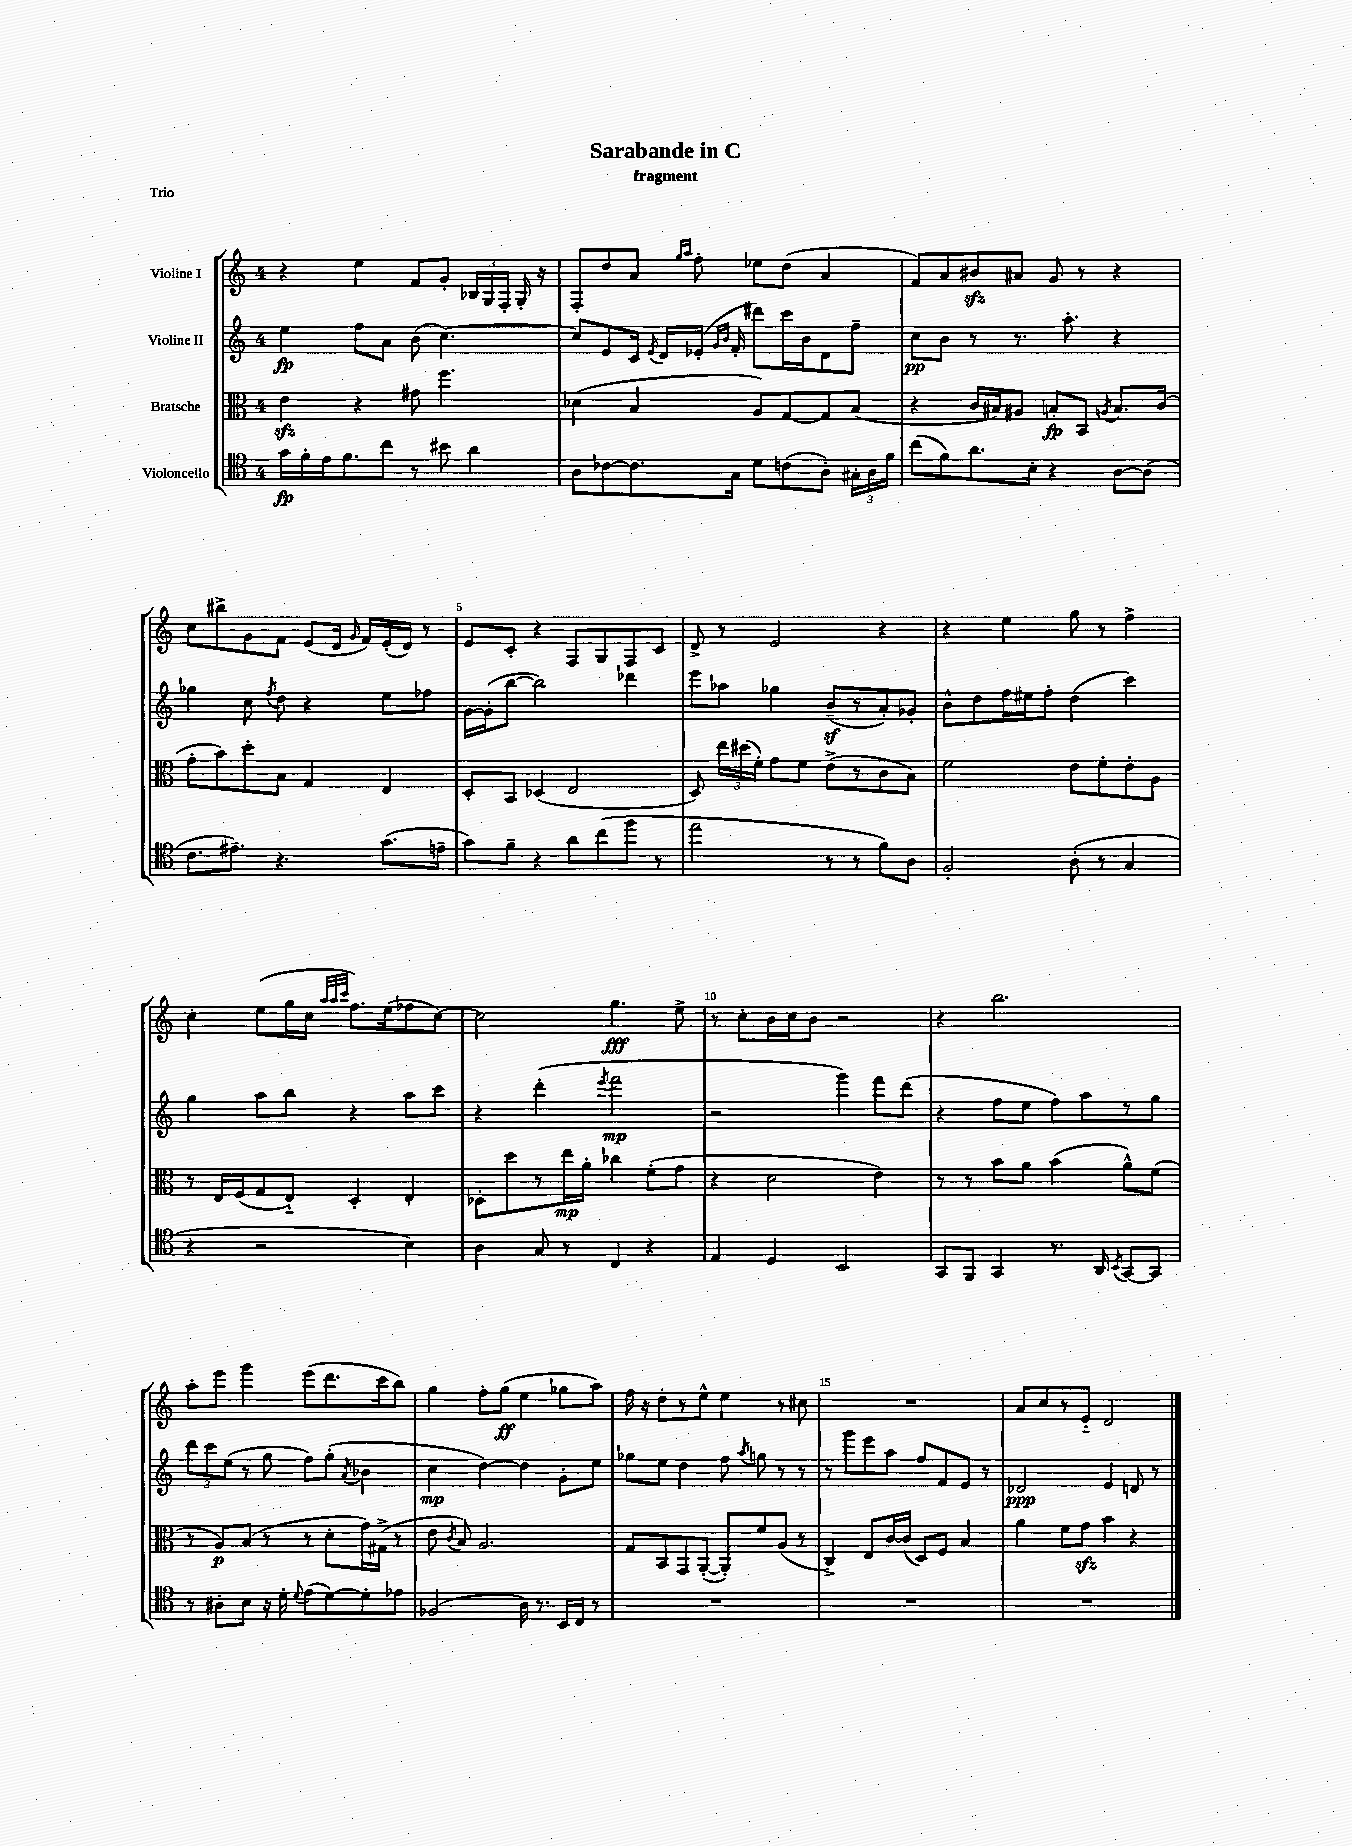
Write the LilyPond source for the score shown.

\header { title = "Sarabande in C" subtitle = "fragment" piece = "Trio" }
<<
\new StaffGroup <<
\new Staff = "s0" \with { instrumentName = "Violine I" } {
    \clef treble \key c \major \once \override Staff.TimeSignature.style = #'single-digit \time 4/4
    \autoBeamOff r4 e''4 f'8[ g'8]-. \tuplet 3/2 { bes16[ g16 f16]-. } g16-. r16 |
    f8[-. d''8 a'8] \grace { g''16[ a''16] } f''8-. ees''8[ d''8]( a'4 |
    f'8[) a'8 bis'8\sfz ais'8] g'8 r8 r4 |
    c''8[ bis''8-> g'8 f'8] e'8[( d'16] \grace { g'16 } f'16[) e'16-.( d'16]) r8 |
    e'8[ c'8]-. r4 f8[ g8 f8 c'8] |
    d'8-> r8 e'2 r4 |
    r4 e''4 g''8 r8 f''4-> |
    c''4-. e''8[( g''16 c''16] \grace { a''32[ a''32 c'''32] } f''8.[) e''16( fes''8 c''8]~) |
    c''2 g''4.\fff e''8-> |
    r8 c''8[-. b'16 c''16 b'8] r2 |
    r4 b''2. |
    a''8[-. e'''8] g'''4 e'''8[( d'''8. c'''16 b''8]) |
    g''4 f''8[-. g''8]\ff( e''4 ges''8[ a''8]) |
    f''16 r16 d''8[-. r8 e''8]-^ e''4 r8 cis''8 |
    R1 |
    a'8[ c''8 r8 e'8]-_ d'2 \bar "|." |
}
\new Staff = "s1" \with { instrumentName = "Violine II" } {
    \clef treble \key c \major \once \override Staff.TimeSignature.style = #'single-digit \time 4/4
    \autoBeamOff e''4\fp f''8[ a'8] b'8( c''4.~) |
    c''8[ e'8 c'16] \acciaccatura { e'8 } d'16[ ees'16]-.( \grace { g'16[ b'16] } f'16-. dis'''8[) c'''16 b'16 d'8 f''8]-- |
    c''8[\pp b'8] r8 r8. a''8.-. r4 |
    ges''4 c''8 \acciaccatura { f''8 } d''8 r4 e''8[ fes''8] |
    g'16[~ g'16-.( b''8]~ b''2) des'''4 |
    e'''8[ aes''8] ges''4 b'8[--\sf( r8 a'8-.) ges'8]-. |
    b'8[-^ d''8 f''16 eis''16 f''8]-. d''4( c'''4) |
    g''4 a''8[ b''8] r4 a''8[ c'''8] |
    r4 d'''4-.( \acciaccatura { e'''8 } f'''2\mp |
    r2 g'''4) f'''8[ d'''8]( |
    r4 f''8[ e''8] f''8[) a''8 r8 g''8] |
    \tuplet 3/2 { d'''8[ c'''8 e''8]( } r8 g''8 f''8[) g''8]-.( \acciaccatura { a'8 } bes'4 |
    c''4\mp d''4~) d''4 g'8[-. e''8] |
    ges''8[ e''8] d''4 f''8 \acciaccatura { a''8 } g''8 r8 r8 |
    r8 g'''8[ e'''8 a''8] f''8[ f'8 e'8] r8 |
    des'2\ppp e'4 d'8 r8 \bar "|." |
}
\new Staff = "s2" \with { instrumentName = "Bratsche" } {
    \clef alto \key c \major \once \override Staff.TimeSignature.style = #'single-digit \time 4/4
    \autoBeamOff e'4\sfz r4 gis'8 f''4. |
    des'4( b4 a8[) g8~ g8 b8]( |
    r4 c'16[ bis16) ais8] b8[-.\fp b,8] \acciaccatura { a8 } b8.[ c'16]( |
    g'8[-. b'8) d''8-. b8] g4 e4 |
    d8[-. b,8] des4( e2 |
    d8) \tuplet 3/2 { e''16[ dis''16( f'16]-.) } g'8[ f'8] e'8[->( r8 c'8 b8]) |
    f'2 e'8[ f'8-. e'8-. a8] |
    r8 e16[ f16( g8 e8]-_) d4-. e4-. |
    des8[-. d''8 r8 e''16\mp a'16]-. ces''4 f'8[-.( g'8] |
    r4 d'2 e'4) |
    r8 r8 b'8[ a'8] b'4( a'8[-^) f'8]( |
    r8 a8[\p) b8]( r8 r8 d'8[-. g'16) gis16]->( r8 |
    e'8 \acciaccatura { c'8 } b8) a2. |
    g8[ b,8 g,8 a,8]~-.( a,8[-.) f'8 a8]( r8 |
    c4->) e8[ c'16~ c'16]( d8[) f8] b4 |
    a'4 f'8[ g'8]\sfz b'4 r4 \bar "|." |
}
\new Staff = "s3" \with { instrumentName = "Violoncello" } {
    \clef tenor \key c \major \once \override Staff.TimeSignature.style = #'single-digit \time 4/4
    \autoBeamOff g'16[\fp f'16-. e'16 f'8. c''8] r8 bis'8 a'4 |
    a8[ ces'8~ ces'8. g16] d'8[ c'8( a8]-.) \tuplet 3/2 { gis16[-. a16 f'16] } |
    c''8[( f'8) a'8. b16]-. r4 a8[~ a8]( |
    c'8.[ eis'8.]--) r4. g'8.[( e'16]-- |
    g'8[) f'8]-- r4 a'8[ c''8( f''8] r8 |
    e''2 r8 r8 f'8[) a8] |
    f2-. a8-.( r8 g4 |
    r4 r2 b4) |
    a4 g8 r8 c4 r4 |
    e4 d4 b,2 |
    g,8[ f,8] g,4 r8. a,16 \acciaccatura { b,8 } g,8[~ g,8] |
    r8 ais8[-. b8] r16 d'16-. \appoggiatura { d'8 } e'8[( d'8~) d'8-. ees'8] |
    fes2( a16) r8. b,16[ c16] r8 |
    R1 |
    R1 |
    R1 \bar "|." |
}
>>
>>
\layout { \context { \Score \override BarNumber.break-visibility = ##(#f #t #t) barNumberVisibility = #(every-nth-bar-number-visible 5) } }
